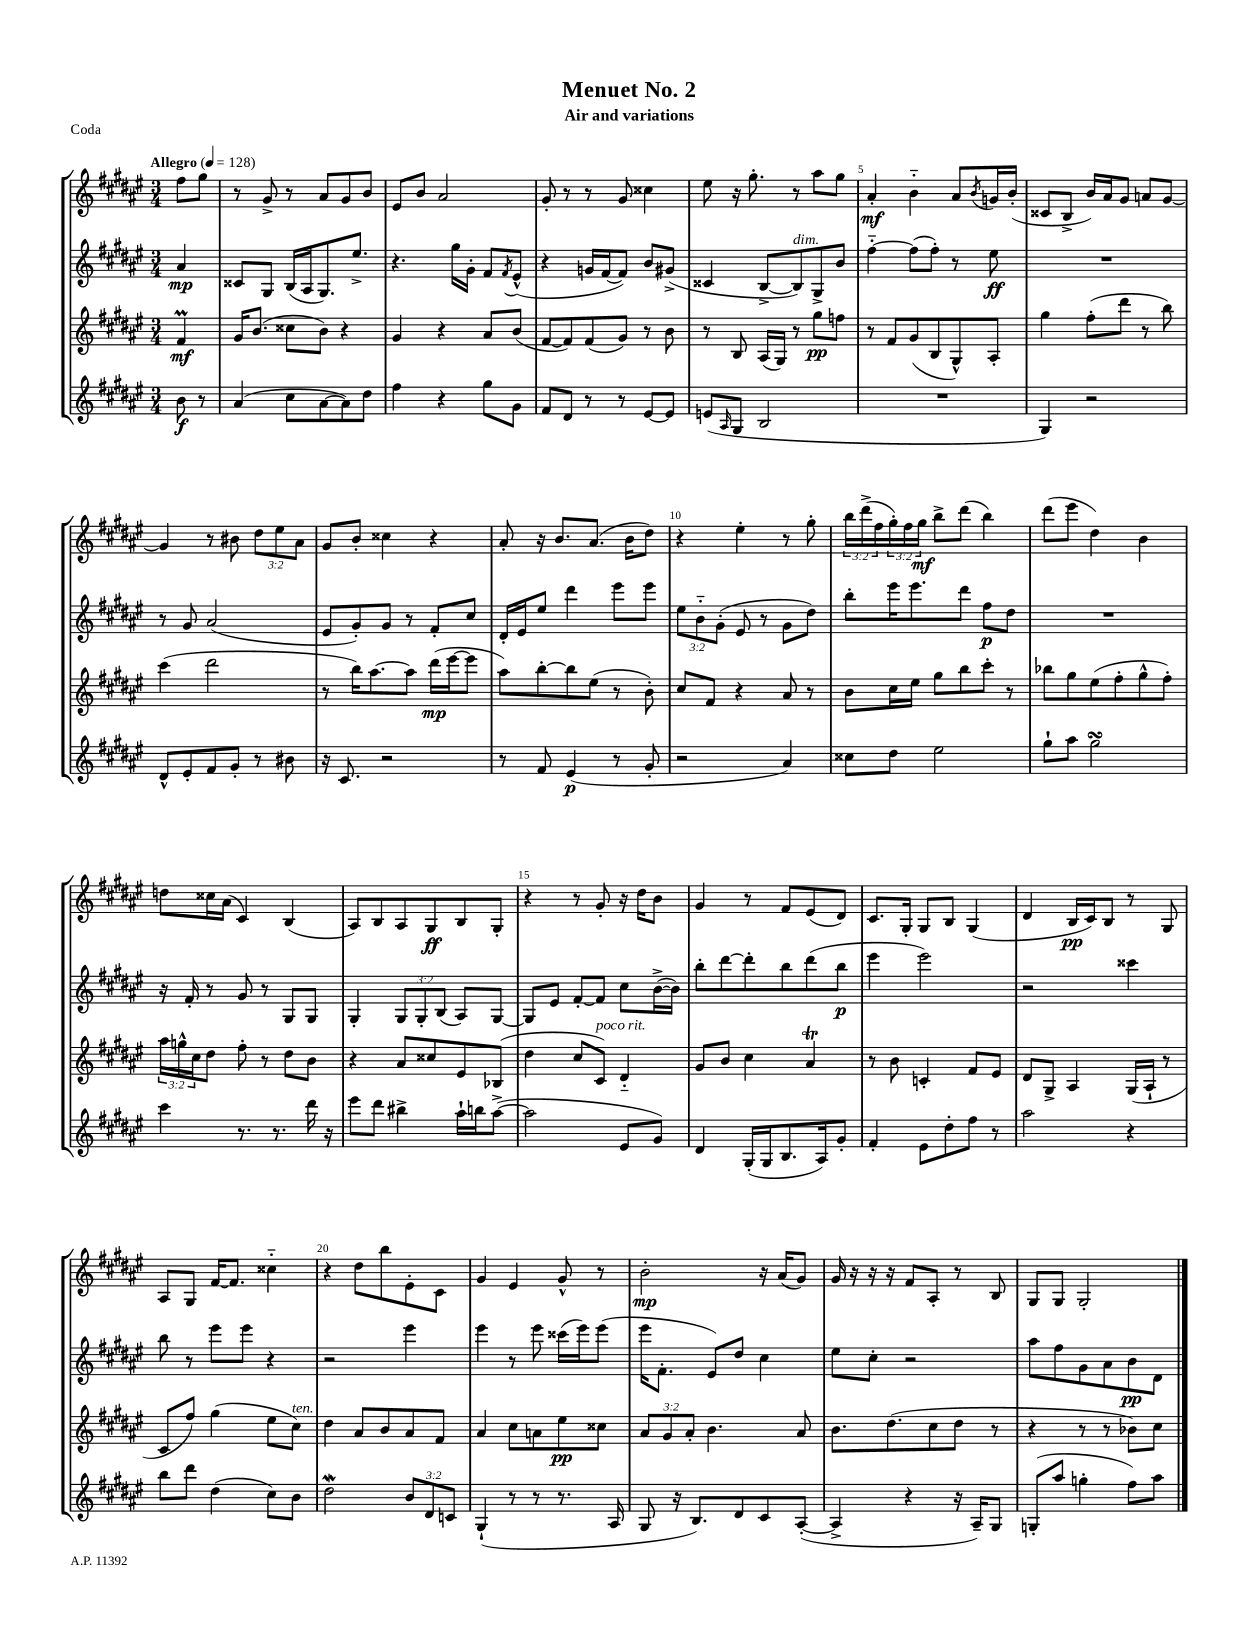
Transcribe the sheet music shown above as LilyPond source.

\header { title = "Menuet No. 2" subtitle = "Air and variations" piece = "Coda" }
<<
\new StaffGroup <<
\new Staff = "s0" {
    \clef treble \key fis \major \numericTimeSignature \time 3/4 \override Staff.TupletNumber.text = #tuplet-number::calc-fraction-text \partial 4 \tempo "Allegro" 4 = 128
    fis''8 gis''8 |
    r8 gis'8-> r8 ais'8 gis'8 b'8 |
    eis'8 b'8 ais'2 |
    gis'8-. r8 r8 gis'8 cisis''4 |
    eis''8 r16 gis''8.-. r8 ais''8 gis''8 |
    ais'4-.\mf b'4-_ ais'8 \acciaccatura { b'8 } g'16 b'16-.( |
    cisis'8 b8-> b'16) ais'16 gis'8 a'8 gis'8~ |
    gis'4 r8 bis'8 \tuplet 3/2 { dis''8 eis''8 ais'8 } |
    gis'8 b'8-. cisis''4 r4 |
    ais'8-. r16 b'8. ais'8.( b'16 dis''8) |
    r4 eis''4-. r8 gis''8-. |
    \tuplet 3/2 { b''16 dis'''16->( fis''16 } \tuplet 3/2 { gis''16-.) fis''16 gis''16\mf } b''8-> dis'''8( b''4) |
    dis'''8( eis'''8 dis''4) b'4 |
    d''8 cisis''16 ais'16( cis'4) b4( |
    ais8) b8 ais8 gis8\ff b8 gis8-. |
    r4 r8 gis'8-. r16 dis''16 b'8 |
    gis'4 r8 fis'8 eis'8( dis'8) |
    cis'8. gis16-. gis8 b8 gis4( |
    dis'4 b16\pp cis'16) b8 r8 gis8 |
    ais8 gis8 fis'16~ fis'8. cisis''4-_ |
    r4 dis''8 b''8 eis'8-. cis'8 |
    gis'4 eis'4 gis'8-^ r8 |
    b'2-.\mp r16 ais'16( gis'8) |
    gis'16 r16 r16 r16 fis'8 ais8-. r8 b8 |
    gis8 gis8 gis2-. \bar "|." |
}
\new Staff = "s1" {
    \clef treble \key fis \major \numericTimeSignature \time 3/4 \override Staff.TupletNumber.text = #tuplet-number::calc-fraction-text \partial 4
    ais'4\mp |
    cisis'8 gis8 b16( ais16 gis8.) eis''8.-> |
    r4. gis''16 gis'16-. fis'8 \acciaccatura { fis'8 } eis'8-^( |
    r4 g'16 fis'16~ fis'8) b'8 gis'8->( |
    cisis'4 b8~-> b8^\markup { \italic "dim." }) gis8-> b'8 |
    fis''4~-_ fis''8( fis''8-.) r8 eis''8\ff |
    R2. |
    r8 gis'8 ais'2( |
    eis'8 gis'8-.) gis'8 r8 fis'8-. cis''8 |
    dis'16-. eis'16 eis''8 dis'''4 eis'''8 eis'''8 |
    \tuplet 3/2 { eis''8 b'8-_ gis'8-.( } eis'8 r8 gis'8 dis''8) |
    b''8-. eis'''16 eis'''8. dis'''8 fis''8\p dis''8 |
    R2. |
    r16 fis'16-. r8 gis'8 r8 gis8 gis8 |
    gis4-. \tuplet 3/2 { gis8 gis8-. b8( } ais8) gis8~ |
    gis8 eis'8 fis'8~-. fis'8 cis''8 b'16~->( b'16) |
    b''8-. dis'''8~ dis'''8-. b''8 dis'''8( b''8\p |
    eis'''4 eis'''2) |
    r2 cisis'''4 |
    b''8 r8 eis'''8 eis'''8 r4 |
    r2 eis'''4 |
    eis'''4 r8 eis'''8 cisis'''16( eis'''16) eis'''8( |
    eis'''16 fis'8.-. eis'8) dis''8 cis''4 |
    eis''8 cis''8-. r2 |
    ais''8 fis''8 gis'8 ais'8 b'8\pp dis'8 \bar "|." |
}
\new Staff = "s2" {
    \clef treble \key fis \major \numericTimeSignature \time 3/4 \override Staff.TupletNumber.text = #tuplet-number::calc-fraction-text \partial 4
    fis'4\prall\mf |
    gis'16 b'8.( cisis''8 b'8) r4 |
    gis'4 r4 ais'8 b'8( |
    fis'8~ fis'8) fis'8( gis'8) r8 b'8 |
    r8 b8 ais16( gis16) r8 gis''8\pp f''8 |
    r8 fis'8 gis'8( b8 gis8-^) ais8-. |
    gis''4 fis''8-.( dis'''8 r8 b''8) |
    cis'''4( dis'''2 |
    r8 b''16) ais''8.~ ais''8 dis'''16\mp( eis'''16~ eis'''8 |
    ais''8) b''8~-. b''8 eis''8( r8 b'8-.) |
    cis''8 fis'8 r4 ais'8 r8 |
    b'8 cis''16 eis''16 gis''8 b''8 cis'''8-. r8 |
    bes''8 gis''8 eis''8( fis''8-. gis''8-^ fis''8-.) |
    \tuplet 3/2 { ais''16 g''16-^ cis''16 } dis''8 fis''8-. r8 dis''8 b'8 |
    r4 ais'8 cisis''8 eis'8 bes8( |
    dis''4 cis''8 cis'8^\markup { \italic "poco rit." }) dis'4-_ |
    gis'8 b'8 cis''4 ais'4\trill |
    r8 b'8 c'4-. fis'8 eis'8 |
    dis'8 gis8-> ais4 gis16( ais16-! r8 |
    cis'8 fis''8) gis''4( eis''8 cis''8^\markup { \italic "ten." }) |
    dis''4 ais'8 b'8 ais'8 fis'8 |
    ais'4 cis''8 a'8 eis''8\pp cisis''8 |
    \tuplet 3/2 { ais'8 gis'8 ais'8-. } b'4. ais'8 |
    b'8. dis''8.( cis''8 dis''8 r8 |
    r4 r8 r8 bes'8) cis''8 \bar "|." |
}
\new Staff = "s3" {
    \clef treble \key fis \major \numericTimeSignature \time 3/4 \override Staff.TupletNumber.text = #tuplet-number::calc-fraction-text \partial 4
    b'8\f r8 |
    ais'4( cis''8 ais'8~ ais'8) dis''8 |
    fis''4 r4 gis''8 gis'8 |
    fis'8 dis'8 r8 r8 eis'8~ eis'8 |
    e'8( \grace { ais16 } gis8 b2 |
    R2. |
    gis4) r2 |
    dis'8-^ eis'8-. fis'8 gis'8-. r8 bis'8 |
    r16 cis'8. r2 |
    r8 fis'8 eis'4\p( r8 gis'8-. |
    r2 ais'4) |
    cisis''8 dis''8 eis''2 |
    gis''8-! ais''8 gis''2\turn |
    cis'''4 r8. r8. dis'''16 r16 |
    eis'''8 dis'''8 bis''4-> ais''16-! b''16 ais''8~->( |
    ais''2 eis'8 gis'8) |
    dis'4 gis16-.( gis16 b8. ais16) gis'8-. |
    fis'4-. eis'8 dis''8-. fis''8 r8 |
    ais''2 r4 |
    b''8 dis'''8 dis''4( cis''8) b'8 |
    dis''2\mordent \tuplet 3/2 { b'8 dis'8 c'8 } |
    gis4-!( r8 r8 r8. ais16 |
    gis8 r16 b8.) dis'8 cis'8 ais8~-.( |
    ais4-> r4 r16 ais16--) gis8 |
    g8-.( ais''8 g''4-. fis''8) ais''8 \bar "|." |
}
>>
>>
\layout { \context { \Score \override BarNumber.break-visibility = ##(#f #t #t) barNumberVisibility = #(every-nth-bar-number-visible 5) } }
